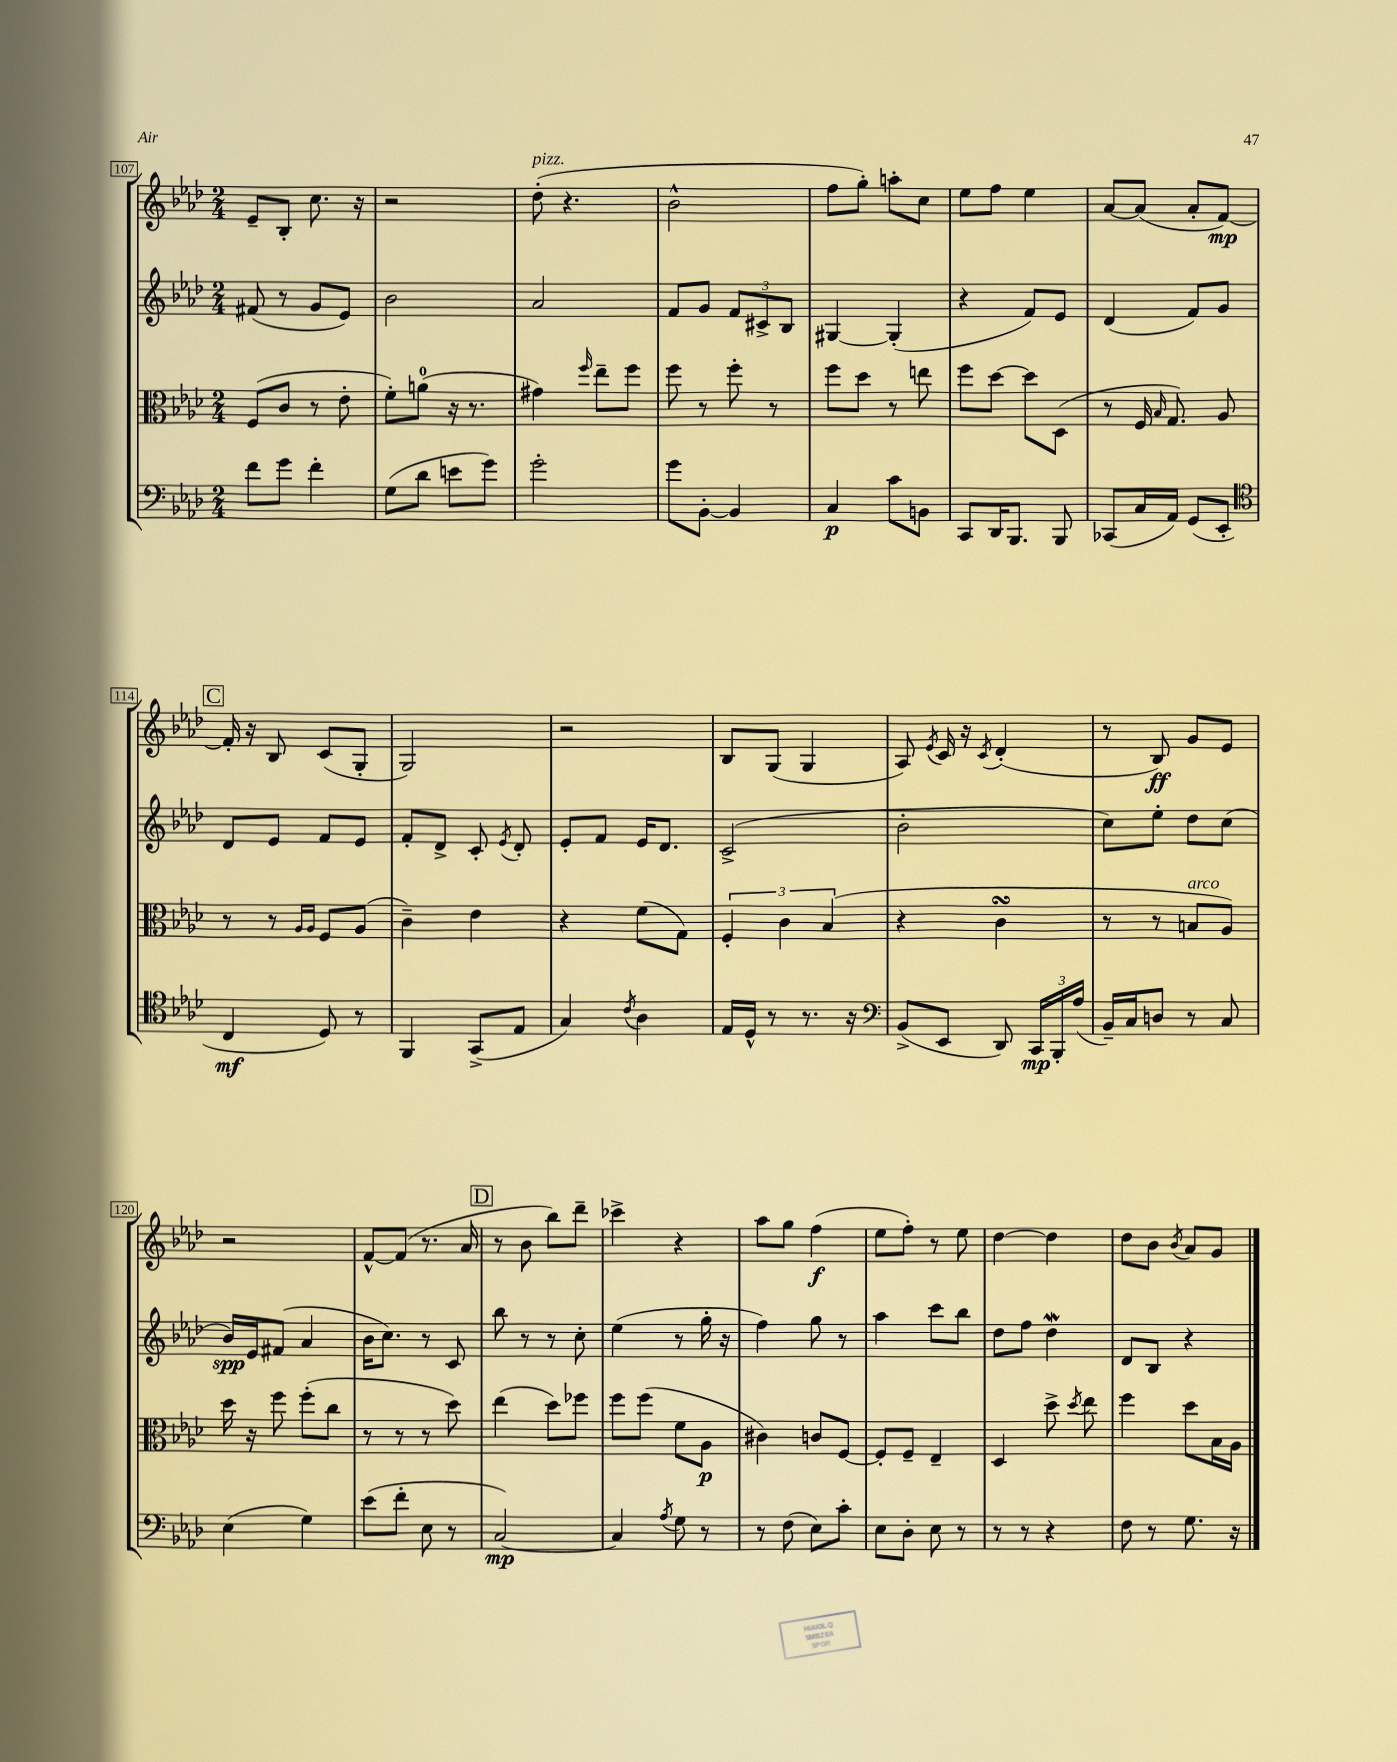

**kern	**dynam	**kern	**dynam	**kern	**dynam	**kern	**dynam
*part4	*part4	*part3	*part3	*part2	*part2	*part1	*part1
*staff4	*staff4	*staff3	*staff3	*staff2	*staff2	*staff1	*staff1
*clefF4	*	*clefC3	*	*clefG2	*	*clefG2	*
*k[b-e-a-d-]	*	*k[b-e-a-d-]	*	*k[b-e-a-d-]	*	*k[b-e-a-d-]	*
*M2/4	*	*M2/4	*	*M2/4	*	*M2/4	*
=107	=107	=107	=107	=107	=107	=107	=107
8f\L	.	(8F/L	.	(8f#X/	.	8e-~/L	.
8g\J	.	8c/J	.	8r	.	8B-'/J	.
4f'\	.	8r	.	8g/L	.	8.cc\	.
.	.	8e-'\	.	8e-/J)	.	.	.
.	.	.	.	.	.	16r	.
=108	=108	=108	=108	=108	=108	=108	=108
(8G\L	.	8f'\L)	.	2b-\	.	2r	.
8d-\J	.	(8an\J	.	.	.	.	.
8en\L	.	16r	.	.	.	.	.
.	.	8.r	.	.	.	.	.
8g\J)	.	.	.	.	.	.	.
=109	=109	=109	=109	=109	=109	=109	=109
!	!	!	!	!	!	!LO:TX:a:i:t=pizz.	!
2g'\	.	4g#X\)	.	2a-/	.	(8dd-'\	.
.	.	.	.	.	.	4.r	.
.	.	16qqff/	.	.	.	.	.
.	.	8ee-~\L	.	.	.	.	.
.	.	8ff\J	.	.	.	.	.
=110	=110	=110	=110	=110	=110	=110	=110
8g\L	.	8ff\	.	8f/L	.	2b-^^\	.
[8BB-'\J	.	8r	.	8g/J	.	.	.
4BB-/]	.	8ff'\	.	12f/L	.	.	.
.	.	.	.	12c#X^/	.	.	.
.	.	8r	.	.	.	.	.
.	.	.	.	12B-/J	.	.	.
=111	=111	=111	=111	=111	=111	=111	=111
4C/	p	8ff\L	.	[4G#X/	.	8ff\L	.
.	.	8dd-\J	.	.	.	8gg'\J)	.
8c\L	.	8r	.	(4G#'/]	.	8aan'\L	.
8BBn\J	.	8een\	.	.	.	8cc\J	.
=112	=112	=112	=112	=112	=112	=112	=112
8CC/L	.	8ff\L	.	4r	.	8ee-\L	.
16DD-/K	.	[8dd-\J	.	.	.	8ff\J	.
8.BBB-/J	.	.	.	.	.	.	.
.	.	8dd-\L]	.	8f/L)	.	4ee-\	.
8BBB-/	.	(8D-\J	.	8e-/J	.	.	.
=113	=113	=113	=113	=113	=113	=113	=113
(8CC-X/L	.	8r	.	(4d-/	.	[8a-/L	.
16C/L	.	16F/	.	.	.	(8a-/J]	.
.	.	16qqB-/	.	.	.	.	.
16AA-/JJ)	.	8.G/)	.	.	.	.	.
(8GG/L	.	.	.	8f/L)	.	8a-'/L	.
8EE-'/J	.	8A-/	.	8g/J	.	[8f/J)	mp
!!LO:LB:g=z
!!LO:REH:place=s1:t=C
=114	=114	=114	=114	=114	=114	=114	=114
*clefC4	*	*	*	*	*	*	*
4C/	mf	8r	.	8d-/L	.	16f'/]	.
.	.	.	.	.	.	16r	.
.	.	8r	.	8e-/J	.	8B-/	.
.	.	16qqA-/LL	.	.	.	.	.
.	.	16qqA-/JJ	.	.	.	.	.
8D-/)	.	8F/L	.	8f/L	.	(8c/L	.
8r	.	(8A-/J	.	8e-/J	.	8G'/J	.
=115	=115	=115	=115	=115	=115	=115	=115
4FF/	.	4c~\)	.	8f'/L	.	2G/)	.
.	.	.	.	8d-^/J	.	.	.
(8GG^/L	.	4e-\	.	8c'/	.	.	.
.	.	.	.	8qe-/	.	.	.
8E-/J	.	.	.	8d-'/	.	.	.
=116	=116	=116	=116	=116	=116	=116	=116
4G/)	.	4r	.	8e-'/L	.	2r	.
.	.	.	.	8f/J	.	.	.
8qc/	.	.	.	.	.	.	.
4A-\	.	(8f\L	.	16e-/KL	.	.	.
.	.	.	.	8.d-/J	.	.	.
.	.	8G\J)	.	.	.	.	.
=117	=117	=117	=117	=117	=117	=117	=117
16E-/LL	.	6F'/	.	(2c^/	.	8B-/L	.
16D-^^/JJ	.	.	.	.	.	.	.
8r	.	.	.	.	.	(8G/J	.
.	.	6c\	.	.	.	.	.
8.r	.	.	.	.	.	4G/	.
.	.	(6B-/	.	.	.	.	.
16r	.	.	.	.	.	.	.
=118	=118	=118	=118	=118	=118	=118	=118
*clefF4	*	*	*	*	*	*	*
(8BB-^/L	.	4r	.	2b-'\	.	8A-/)	.
.	.	.	.	.	.	8qe-/	.
8EE-/J	.	.	.	.	.	16c/	.
.	.	.	.	.	.	16r	.
.	.	.	.	.	.	8qc/	.
8DD-/)	.	4csSsS\	.	.	.	(4d-'/	.
24CC/LL	mp	.	.	.	.	.	.
24BBB-'/	.	.	.	.	.	.	.
(24A-/JJ	.	.	.	.	.	.	.
=119	=119	=119	=119	=119	=119	=119	=119
16BB-~/LL)	.	8r	.	8cc\L)	.	8r	.
16C/J	.	.	.	.	.	.	.
8Dn/J	.	8r	.	8ee-'\J	.	8B-/)	ff
!	!	!LO:TX:a:i:t=arco	!	!	!	!	!
8r	.	8Bn/L	.	8dd-\L	.	8g/L	.
8C/	.	8A-/J)	.	(8cc\J	.	8e-/J	.
!!LO:LB:g=z
=120	=120	=120	=120	=120	=120	=120	=120
(4E-\	.	16dd-\	.	16b-/LL)	spp	2r	.
.	.	16r	.	16e-/J	.	.	.
.	.	8ff\	.	(8f#X/J	.	.	.
4G\)	.	(8ff'\L	.	4a-/	.	.	.
.	.	8cc\J	.	.	.	.	.
=121	=121	=121	=121	=121	=121	=121	=121
(8e-\L	.	8r	.	16b-\KL	.	[8f^^/L	.
.	.	.	.	8.cc\J)	.	.	.
8f'\J	.	8r	.	.	.	(8f/J]	.
8E-\	.	8r	.	8r	.	8.r	.
8r	.	8dd-\)	.	8c/	.	.	.
.	.	.	.	.	.	16a-/	.
!!LO:REH:place=s1:t=D
=122	=122	=122	=122	=122	=122	=122	=122
[2C/)	mp	(4ee-\	.	8bb-\	.	8r	.
.	.	.	.	8r	.	8b-\	.
.	.	8dd-\L)	.	8r	.	8bb-\L)	.
.	.	8ff-X\J	.	8cc'\	.	8ddd-~\J	.
=123	=123	=123	=123	=123	=123	=123	=123
4C/]	.	8ff\L	.	(4ee-\	.	4ccc-X^\	.
.	.	(8ff\J	.	.	.	.	.
8qA-/	.	.	.	.	.	.	.
8G\	.	8f\L	.	8r	.	4r	.
8r	.	8A-\J	p	16gg'\	.	.	.
.	.	.	.	16r	.	.	.
=124	=124	=124	=124	=124	=124	=124	=124
8r	.	4c#X\)	.	4ff\)	.	8aa-\L	.
(8F\	.	.	.	.	.	8gg\J	.
8E-\L)	.	8cn/L	.	8gg\	.	(4ff\	f
8c'\J	.	[8F/J	.	8r	.	.	.
=125	=125	=125	=125	=125	=125	=125	=125
8E-\L	.	8F'/L]	.	4aa-\	.	8ee-\L	.
8D-'\J	.	8F~/J	.	.	.	8ff'\J)	.
8E-\	.	4E-~/	.	8ccc\L	.	8r	.
8r	.	.	.	8bb-\J	.	8ee-\	.
=126	=126	=126	=126	=126	=126	=126	=126
8r	.	4D-/	.	8dd-\L	.	[4dd-\	.
8r	.	.	.	8ff\J	.	.	.
4r	.	8dd-^\	.	4dd-w\	.	4dd-\]	.
.	.	8qdd-/	.	.	.	.	.
.	.	8ee-\	.	.	.	.	.
=127	=127	=127	=127	=127	=127	=127	=127
8F\	.	4ff\	.	8d-/L	.	8dd-\L	.
8r	.	.	.	8B-/J	.	8b-\J	.
.	.	.	.	.	.	8qb-/	.
8.G\	.	8dd-\L	.	4r	.	8a-/L	.
.	.	16B-\L	.	.	.	8g/J	.
16r	.	16A-\JJ	.	.	.	.	.
==	==	==	==	==	==	==	==
*-	*-	*-	*-	*-	*-	*-	*-
